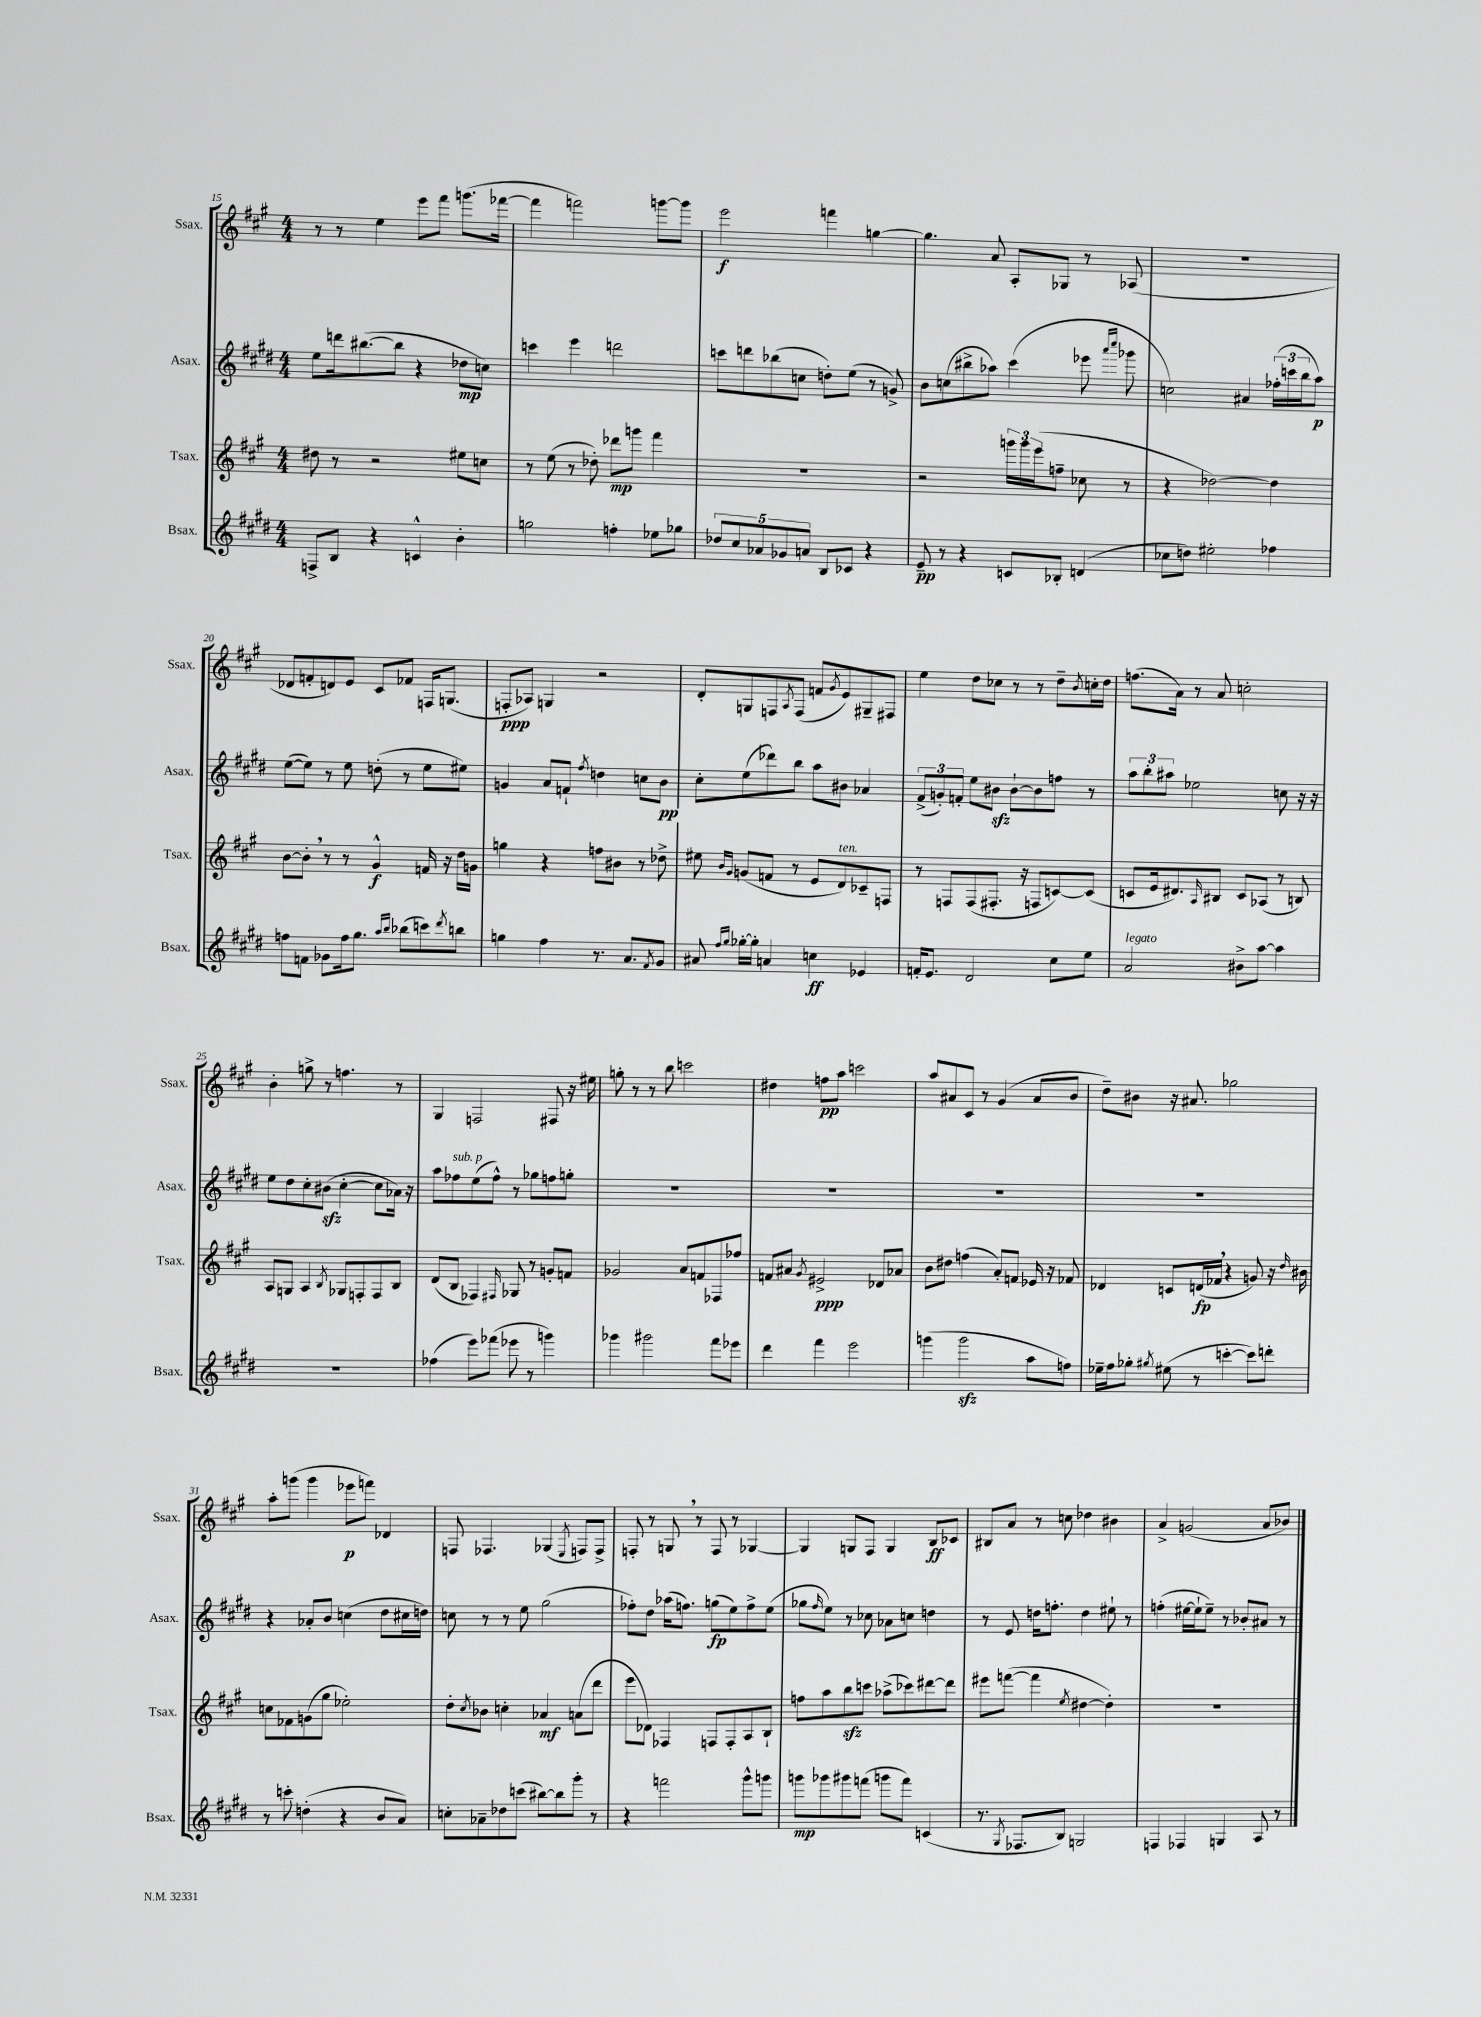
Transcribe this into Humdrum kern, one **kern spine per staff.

**kern	**dynam	**kern	**dynam	**kern	**dynam	**kern	**dynam
*part4	*part4	*part3	*part3	*part2	*part2	*part1	*part1
*staff4	*staff4	*staff3	*staff3	*staff2	*staff2	*staff1	*staff1
*I"Bsax.	*	*I"Tsax.	*	*I"Asax.	*	*I"Ssax.	*
*I'Bsax.	*	*I'Tsax.	*	*I'Asax.	*	*I'Ssax.	*
*clefG2	*	*clefG2	*	*clefG2	*	*clefG2	*
*k[f#c#g#d#]	*	*k[f#c#g#]	*	*k[f#c#g#d#]	*	*k[f#c#g#]	*
*M4/4	*	*M4/4	*	*M4/4	*	*M4/4	*
=15	=15	=15	=15	=15	=15	=15	=15
8Fn^/L	.	8dd#X\	.	8ee\L	.	8r	.
8B/J	.	8r	.	16dddn\k	.	8r	.
.	.	.	.	([8.bb#X\	.	.	.
4r	.	2r	.	.	.	4ee\	.
.	.	.	.	8bb#\J]	.	.	.
4cn^^/	.	.	.	4r	.	8eee\L	.
.	.	.	.	.	.	8fff#\J	.
4b'\	.	8ee#X\L	.	8dd-X\L	mp	(8.gggn\L	.
.	.	8ccn\J	.	8ccn\J)	.	.	.
.	.	.	.	.	.	[16fff-X\Jk	.
=16	=16	=16	=16	=16	=16	=16	=16
2ggn\	.	8r	.	4cccn\	.	4fff-\]	.
.	.	(8ee\	.	.	.	.	.
.	.	8r	.	4eee\	.	2fffn\)	.
.	.	8dd-X'\)	.	.	.	.	.
4ffn'\	.	8ddd-X\L	mp	2dddn\	.	.	.
.	.	8gggn\J	.	.	.	.	.
8ee-X\L	.	4fff#\	.	.	.	[8gggn\L	.
8gg-X\J	.	.	.	.	.	8ggg\J]	.
=17	=17	=17	=17	=17	=17	=17	=17
10dd-X/L	.	1r	.	8cccn\L	.	2eee\	f
10cc#/	.	.	.	.	.	.	.
.	.	.	.	8dddn\	.	.	.
10a-X/	.	.	.	.	.	.	.
.	.	.	.	(8bb-X\	.	.	.
10g-X/	.	.	.	.	.	.	.
.	.	.	.	8ccn\J	.	.	.
10an/J	.	.	.	.	.	.	.
8B/L	.	.	.	8ddn'\L)	.	4fffn\	.
8c-X/J	.	.	.	(8ee\J	.	.	.
4r	.	.	.	8r	.	[4ggn\	.
.	.	.	.	8gn^/)	.	.	.
=18	=18	=18	=18	=18	=18	=18	=18
8e~/	pp	2r	.	8b\L	.	4.gg\]	.
8r	.	.	.	(8ccn\	.	.	.
4r	.	.	.	8bb#X^\	.	.	.
.	.	.	.	8aa-X\J)	.	8a/	.
8cn/L	.	24gggn\LL	.	(4ccc#\	.	8A'/L	.
.	.	24ggg\	.	.	.	.	.
.	.	(24eee\J	.	.	.	.	.
8B-X'/J	.	8ffn~\J	.	.	.	8G-X/J	.
(4dn/	.	8cc-X\	.	8eee-X\	.	8r	.
.	.	.	.	16qqaaa/LL	.	.	.
.	.	.	.	16qqcccc#/JJ	.	.	.
.	.	8r	.	8ggg-X\	.	(8A-X/	.
=19	=19	=19	=19	=19	=19	=19	=19
8cc-X\L	.	4r	.	2ccn\)	.	1r	.
8ddn\J)	.	.	.	.	.	.	.
2ee#X'\	.	[2dd-X\)	.	.	.	.	.
.	.	.	.	4a#X/	.	.	.
4ff-X\	.	4dd-\]	.	(24ff-X'\LL	.	.	.
.	.	.	.	24cccn\	.	.	.
.	.	.	.	24bb\J	.	.	.
.	.	.	.	8aa\J)	p	.	.
!!LO:LB:g=z
=20	=20	=20	=20	=20	=20	=20	=20
8ffn\L	.	[8b\L	.	([8ee\L	.	8d-X/L	.
8fn\J	.	8b',\J]	.	8ee\J])	.	8fn'/	.
8g-X\L	.	8r	.	8r	.	8dn/)	.
16ff\k	.	8r	.	8ee\	.	8e/J	.
8.gg#\J	.	.	.	.	.	.	.
.	.	4g#^^/	f	(8ddn'\	.	8c#/L	.
16qqaa/LL	.	.	.	.	.	.	.
16qqbb/JJ	.	.	.	.	.	.	.
(8bb-X\L	.	.	.	8r	.	8f-X/J	.
8cccn\)	.	16fn/	.	8ee\L	.	16Fn/KL	.
.	.	16r	.	.	.	(8.Gn/J	.
8qddd#/	.	.	.	.	.	.	.
8bbn\J	.	16dd\LL	.	8ee#X\J)	.	.	.
.	.	16gn\JJ	.	.	.	.	.
=21	=21	=21	=21	=21	=21	=21	=21
4ggn\	.	4ggn\	.	4gn/	.	8Fn'/L	ppp
.	.	.	.	.	.	8A-X/J)	.
4ff#\	.	4r	.	8a/L	.	4Gn/	.
.	.	.	.	8fn`/J	.	.	.
.	.	.	.	8qff#/	.	.	.
8.r	.	8ffn\L	.	4ddn\	.	2r	.
.	.	8b#X\J	.	.	.	.	.
8.a/L	.	.	.	.	.	.	.
.	.	8r	.	8ccn\L	.	.	.
8qf#/	.	.	.	.	.	.	.
8g#/J	.	8dd-X^\	.	8b\J	pp	.	.
=22	=22	=22	=22	=22	=22	=22	=22
8a#X/	.	8ee#X\	.	8cc#'\L	.	8d'/L	.
16qqff#/LL	.	16qqb/LL	.	.	.	.	.
16qqgg#/JJ	.	16qqg#/JJ	.	.	.	.	.
[16gg-X'\LL	.	(8gn/L	.	(8ee\	.	8Gn/	.
16gg-'\JJ]	.	.	.	.	.	.	.
4an/	.	8fn/J	.	8ddd-X\)	.	8Fn/	.
.	.	.	.	.	.	8qA/	.
.	.	8r	.	8bb\J	.	(8F/J	.
4ccn\	ff	8e/L	.	8aa\L	.	8fn/L	.
.	.	.	.	.	.	8qg#/	.
!	!	!LO:TX:a:i:t=ten.	!	!	!	!	!
.	.	8d/)	.	8b#X\J	.	8e/)	.
4e-X/	.	8c-X~/	.	4a-X/	.	8G#X~/	.
.	.	8Fn/J	.	.	.	8F#X/J	.
=23	=23	=23	=23	=23	=23	=23	=23
16fn'/KL	.	8r	.	(12f#^/L	.	4ee\	.
8.e/J	.	.	.	.	.	.	.
.	.	.	.	12gn'/)	.	.	.
.	.	8Fn/L	.	.	.	.	.
.	.	.	.	12fn'/J	.	.	.
2d#/	.	(8F/	.	8ee\L	.	8dd\L	.
.	.	8.F#X'/J	.	8b#Xzz\J	.	8cc-X\J	.
.	.	.	.	[8b#`\L	.	8r	.
.	.	16r	.	.	.	.	.
.	.	8Fn/L	.	8b#\]	.	8r	.
8cc#\L	.	[8cn/)	.	8ffn\J	.	8dd~\L	.
.	.	.	.	.	.	8qb/	.
8ee\J	.	(8c/J]	.	8r	.	16ccn'\L	.
.	.	.	.	.	.	16dd\JJ	.
=24	=24	=24	=24	=24	=24	=24	=24
!LO:TX:a:i:t=legato	!	!	!	!	!	!	!
2a/	.	8cn/L	.	12aa\L	.	(8.ffn\L	.
.	.	.	.	12bb'\	.	.	.
.	.	16e/k	.	.	.	.	.
.	.	.	.	12aa#X\J	.	.	.
.	.	8.d#X/)	.	.	.	16a\Jk)	.
.	.	.	.	2ee-X\	.	8r	.
.	.	16qqA/	.	.	.	.	.
.	.	8B#X/J	.	.	.	8a/	.
8b#X^\L	.	8c/L	.	.	.	2ccn'\	.
[8aa\J	.	(8A-X/J	.	.	.	.	.
4aa\]	.	8r	.	8ccn\	.	.	.
.	.	8Bn/)	.	16r	.	.	.
.	.	.	.	16r	.	.	.
!!LO:LB:g=z
=25	=25	=25	=25	=25	=25	=25	=25
1r	.	8A/L	.	8ee\L	.	4b'\	.
.	.	8Gn/J	.	8dd#\	.	.	.
.	.	4A/	.	8cc#'\	.	8ggn^\	.
.	.	.	.	(8b#Xzz\J	.	8r	.
.	.	8qB/	.	.	.	.	.
.	.	8G-X/L	.	[4cc#'\	.	4.ffn\	.
.	.	8Fn'/	.	.	.	.	.
.	.	8F/	.	8cc#\L]	.	.	.
.	.	8B/J	.	16a-X\Jk)	.	8r	.
.	.	.	.	16r	.	.	.
=26	=26	=26	=26	=26	=26	=26	=26
(4ff-X\	.	(8d/L	.	8aa\L	.	4G#/	.
!	!	!	!	!LO:TX:a:i:t=sub. p	!	!	!
.	.	8B/J	.	8ff-X\	.	.	.
8eee\L)	.	4F-X/)	.	(8ee\	.	2Fn/	.
(8fff-X\J	.	.	.	8ff-^^\J)	.	.	.
.	.	16qqF#X/	.	.	.	.	.
8eee-X\	.	8G-X/	.	8r	.	.	.
8r	.	8r	.	8gg-X\L	.	.	.
4gggn\)	.	8gn'/L	.	8ffn\	.	8F#X/	.
.	.	8fn/J	.	8ggn'\J	.	16r	.
.	.	.	.	.	.	16ee#X\	.
=27	=27	=27	=27	=27	=27	=27	=27
4ggg-X\	.	2g-X/	.	1r	.	8ggn'\	.
.	.	.	.	.	.	8r	.
2ggg#X\	.	.	.	.	.	8r	.
.	.	.	.	.	.	8bb\	.
.	.	8a/L	.	.	.	2cccn\	.
.	.	8fn/	.	.	.	.	.
8fff#\L	.	8F-X/	.	.	.	.	.
8eee-X\J	.	8ff-X/J	.	.	.	.	.
=28	=28	=28	=28	=28	=28	=28	=28
4ddd#\	.	8fn/L	.	1r	.	4dd#X\	.
.	.	8a#X/J	.	.	.	.	.
.	.	8qg#/	.	.	.	.	.
4fff#\	.	2e#X^/	ppp	.	.	8ffn\L	pp
.	.	.	.	.	.	8aa\J	.
2eee\	.	.	.	.	.	2cccn\	.
.	.	8d-X/L	.	.	.	.	.
.	.	8a-X/J	.	.	.	.	.
=29	=29	=29	=29	=29	=29	=29	=29
(4gggn\	.	8b\L	.	1r	.	8aa/L	.
.	.	8dd#X\J	.	.	.	8a#X/	.
2gggzz\	.	(4ffn\	.	.	.	8c#/J	.
.	.	.	.	.	.	8r	.
.	.	8a'/L)	.	.	.	(4g#/	.
.	.	8fn/J	.	.	.	.	.
8aa\L	.	16e-X/	.	.	.	8a#/L	.
.	.	16r	.	.	.	.	.
8ffn\J)	.	8f-X/	.	.	.	8b/J	.
=30	=30	=30	=30	=30	=30	=30	=30
16ee-X~\LL	.	4d-X/	.	1r	.	8dd~\L)	.
16ff#\J	.	.	.	.	.	.	.
8gg-X'\J	.	.	.	.	.	8b#X\J	.
8qgg#X/	.	.	.	.	.	.	.
(8ee#X\	.	8cn/L	.	.	.	16r	.
.	.	.	.	.	.	8.a#X/	.
8r	.	(16dn/L	fp	.	.	.	.
.	.	16f-X,/JJ	.	.	.	.	.
[4cccn'\	.	4r	.	.	.	2gg-X\	.
8ccc\L])	.	8gn/)	.	.	.	.	.
8dddn'\J	.	16r	.	.	.	.	.
.	.	16qqdd/	.	.	.	.	.
.	.	16b#X\	.	.	.	.	.
!!LO:LB:g=z
=31	=31	=31	=31	=31	=31	=31	=31
8r	.	8ccn\L	.	4r	.	8aa'\L	.
8cccn'\	.	8f-X\	.	.	.	(8gggn\J	.
(4ddn'\	.	(8gn\	.	8a-X'/L	.	4ggg\	.
.	.	8gg#\J	.	8b/J	.	.	.
4r	.	2ee-X'\)	.	(4ccn\	.	8eee-X\L	p
.	.	.	.	.	.	8fffn\J)	.
8b/L	.	.	.	8dd#\L	.	4d-X/	.
8a/J)	.	.	.	16cc#X\L	.	.	.
.	.	.	.	16ddn\JJ)	.	.	.
=32	=32	=32	=32	=32	=32	=32	=32
8ccn'\L	.	8dd'\L	.	8ccn\	.	8Fn/	.
.	.	8qcc#/	.	.	.	.	.
8a-X~\	.	8b-X\J	.	8r	.	4.F-X/	.
8dd-X\	.	4ccn'\	.	8r	.	.	.
(8cccn\J	.	.	.	8ee\	.	.	.
[8bb#X\L)	.	4a-X/	mf	(2gg#\	.	(4G-X/	.
8bb#\]	.	.	.	.	.	.	.
.	.	.	.	.	.	8qE/	.
8ggg#'\J	.	(8an\L	.	.	.	8Fn/L)	.
8r	.	8ddd\J	.	.	.	8F^/J	.
=33	=33	=33	=33	=33	=33	=33	=33
4r	.	8eee\L	.	8ff-X'\L)	.	8Fn'/	.
.	.	8d-X\J)	.	8dd#\J	.	8r	.
2fffn\	.	4F-X/	.	(16aa-X\KL	.	8Gn,/	.
.	.	.	.	8.ffn\J)	.	.	.
.	.	.	.	.	.	8r	.
.	.	8Fn/L	.	(8ggn\L	fp	8F/	.
.	.	8F'/	.	8ee\)	.	8r	.
8ggg#^^\L	.	8A/	.	8ff^\	.	[4G-X/	.
8gggn\J	.	8B`/J	.	(8ee\J	.	.	.
=34	=34	=34	=34	=34	=34	=34	=34
8gggn\L	mp	8ffn\L	.	8gg-X\L	.	4G-/]	.
.	.	.	.	16qqff#/	.	.	.
8ggg-X\	.	8aa\	.	8ee\J)	.	.	.
8ggg#X\	.	8bbzz\	.	8r	.	8Gn/L	.
(8fffn\J	.	8cccn\J	.	8cc-X\	.	8F#/J	.
8gggn\L	.	(8aa-X^\L	.	8a-X\L	.	4G/	.
8fff\J)	.	8ccc-X\)	.	8ccn\J	.	.	.
(4cn/	.	[8ddd#X\	.	4ddn\	.	8B/L	ff
.	.	8ddd#\J]	.	.	.	8c-X/J	.
=35	=35	=35	=35	=35	=35	=35	=35
8.r	.	8eee#X\L	.	8r	.	8B#X/L	.
.	.	([8fffn\J	.	8e/	.	8a/J	.
8qG#/	.	.	.	.	.	.	.
8.F-X/L	.	.	.	.	.	.	.
.	.	4fff\]	.	16ddn\KL	.	8r	.
.	.	.	.	8.ffn'\J	.	.	.
8B/J)	.	.	.	.	.	8ccn\	.
.	.	8qee/	.	.	.	.	.
2Gn/	.	[4dd#X\	.	4dd\	.	4dd-X\	.
.	.	4dd#'\])	.	8ee#X`\	.	4b#X\	.
.	.	.	.	8r	.	.	.
=36	=36	=36	=36	=36	=36	=36	=36
4Fn/	.	1r	.	(4ffn'\	.	4a^/	.
4F-X/	.	.	.	[16ee#X\LL	.	(2gn/	.
.	.	.	.	16ee#`\J]	.	.	.
.	.	.	.	8ee#~\J)	.	.	.
4Gn/	.	.	.	8r	.	.	.
.	.	.	.	8b-X'/L	.	.	.
8A/	.	.	.	8a#X/J	.	8a/L	.
8r	.	.	.	8r	.	8b-X/J)	.
==	==	==	==	==	==	==	==
*-	*-	*-	*-	*-	*-	*-	*-
